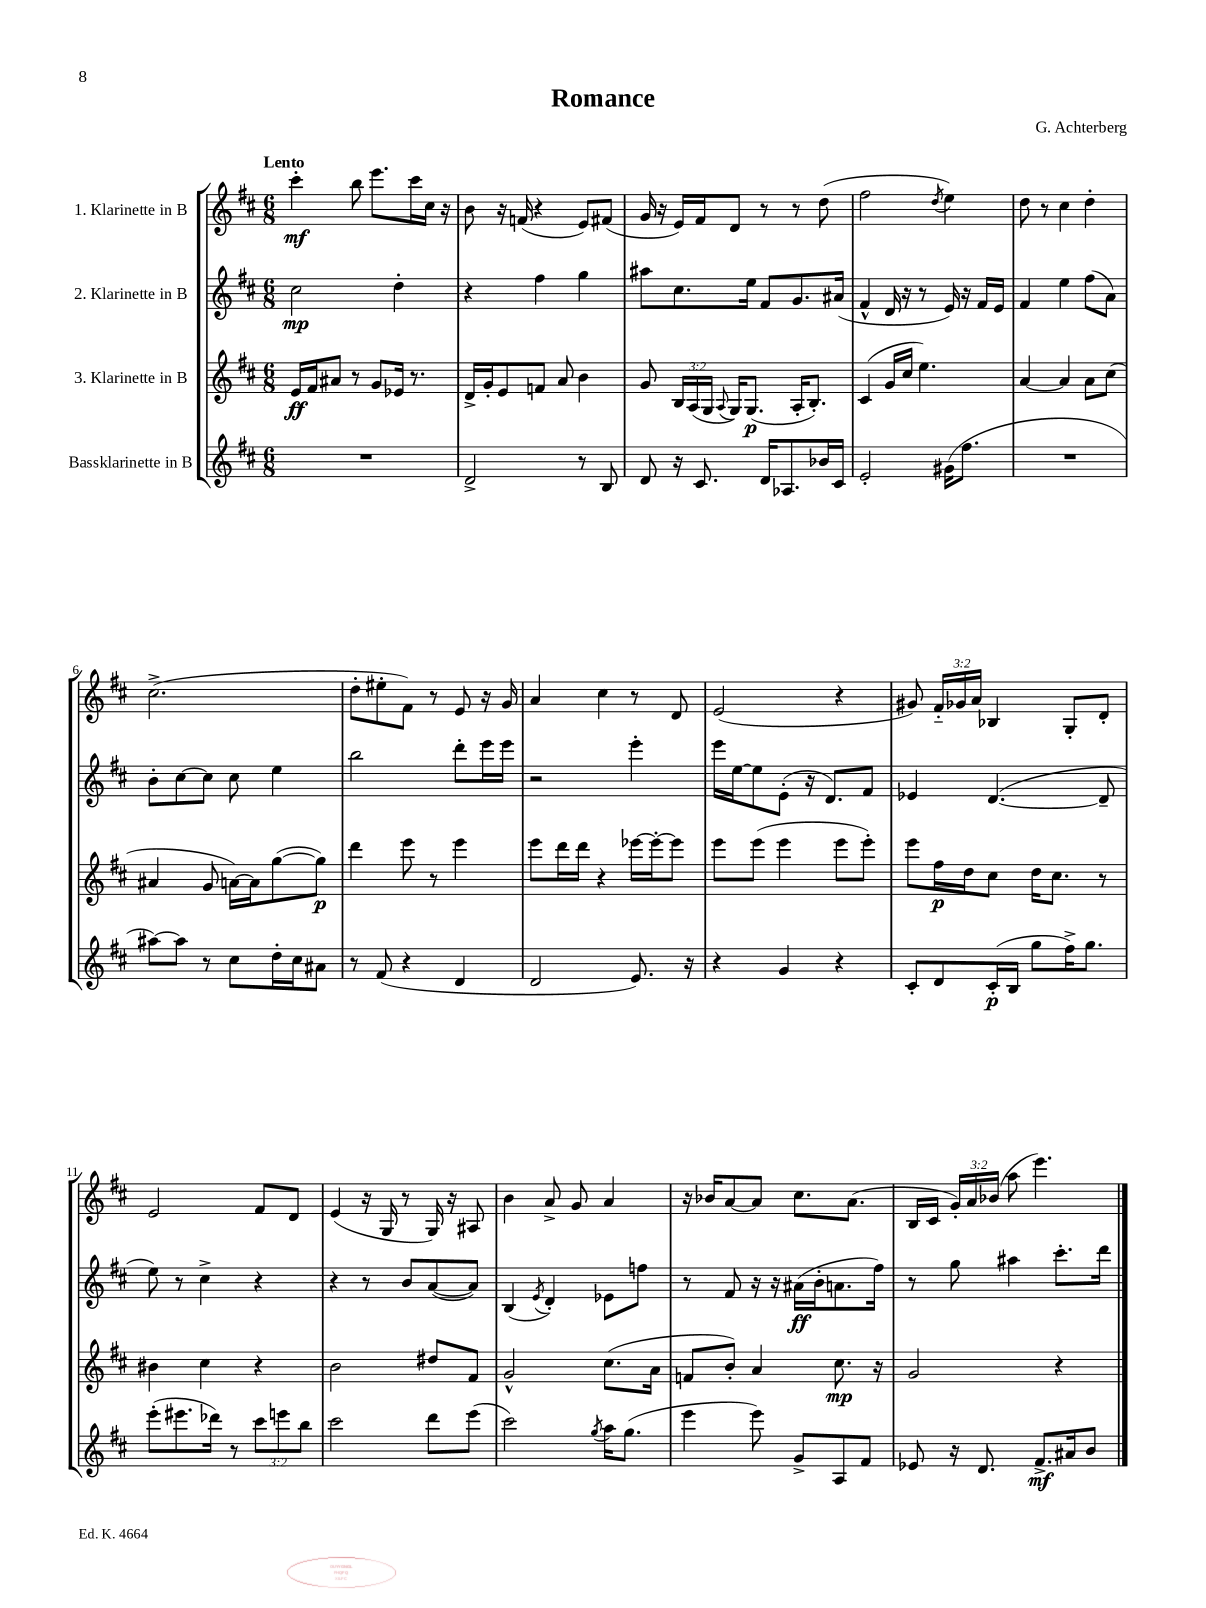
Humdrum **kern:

**kern	**dynam	**kern	**dynam	**kern	**dynam	**kern	**dynam
*part4	*part4	*part3	*part3	*part2	*part2	*part1	*part1
*staff4	*staff4	*staff3	*staff3	*staff2	*staff2	*staff1	*staff1
*I"Bassklarinette in B	*	*I"3. Klarinette in B	*	*I"2. Klarinette in B	*	*I"1. Klarinette in B	*
*clefG2	*	*clefG2	*	*clefG2	*	*clefG2	*
*k[f#c#]	*	*k[f#c#]	*	*k[f#c#]	*	*k[f#c#]	*
*M6/8	*	*M6/8	*	*M6/8	*	*M6/8	*
=1	=1	=1	=1	=1	=1	=1	=1
!	!	!	!	!	!	!LO:TX:a:B:t=Lento	!
2.r	.	16e/LL	ff	2cc#\	mp	4ccc#'\	mf
.	.	16f#/J	.	.	.	.	.
.	.	8a#X/J	.	.	.	.	.
.	.	8r	.	.	.	8bb\	.
.	.	8g/L	.	.	.	8.eee\L	.
.	.	16e-X/Jk	.	4dd'\	.	.	.
.	.	8.r	.	.	.	16ccc#\L	.
.	.	.	.	.	.	16cc#\JJ	.
.	.	.	.	.	.	16r	.
=2	=2	=2	=2	=2	=2	=2	=2
2d^/	.	16d^/LL	.	4r	.	8b\	.
.	.	16g'/J	.	.	.	.	.
.	.	8e/	.	.	.	16r	.
.	.	.	.	.	.	(16fn/	.
.	.	8fn/J	.	4ff#\	.	4r	.
.	.	8a/	.	.	.	.	.
8r	.	4b\	.	4gg\	.	8e/L)	.
8B/	.	.	.	.	.	(8f#X/J	.
=3	=3	=3	=3	=3	=3	=3	=3
8d/	.	8g/	.	8aa#X\L	.	16g/	.
.	.	.	.	.	.	16r	.
16r	.	24B/LL	.	8.cc#\	.	16e/LL)	.
.	.	(24A/	.	.	.	.	.
8.c#/	.	.	.	.	.	16f#/J	.
.	.	24G/JJ	.	.	.	.	.
.	.	8qqA/	.	.	.	.	.
.	.	16G/KL)	.	.	.	8d/J	.
.	.	(8.G/J	p	16ee\Jk	.	.	.
16d/KL	.	.	.	8f#/L	.	8r	.
8.A-X/	.	.	.	.	.	.	.
.	.	16A'/KL	.	8.g/	.	8r	.
.	.	8.B'/J)	.	.	.	.	.
16b-X/L	.	.	.	.	.	(8dd\	.
16c#/JJ	.	.	.	(16a#X/Jk	.	.	.
=4	=4	=4	=4	=4	=4	=4	=4
2e'/	.	(4c#/	.	4f#^^/	.	2ff#\	.
.	.	16g/LL	.	16d/	.	.	.
.	.	16cc#/JJ	.	16r	.	.	.
.	.	4.ee\)	.	8r	.	.	.
.	.	.	.	.	.	8qdd/	.
(16g#X\KL	.	.	.	16e/)	.	4ee\)	.
8.ff#\J	.	.	.	16r	.	.	.
.	.	.	.	16f#/LL	.	.	.
.	.	.	.	16e/JJ	.	.	.
=5	=5	=5	=5	=5	=5	=5	=5
2.r	.	[4a/	.	4f#/	.	8dd\	.
.	.	.	.	.	.	8r	.
.	.	4a/]	.	4ee\	.	4cc#\	.
.	.	8a\L	.	(8ff#\L	.	4dd'\	.
.	.	(8cc#\J	.	8a\J)	.	.	.
!!LO:LB:g=z
=6	=6	=6	=6	=6	=6	=6	=6
[8aa#X\L)	.	4a#X/	.	8b'\L	.	(2.cc#^\	.
8aa#\J]	.	.	.	[8cc#\	.	.	.
8r	.	8g/	.	8cc#\J]	.	.	.
8cc#\L	.	[16an\LL)	.	8cc#\	.	.	.
.	.	16a\J]	.	.	.	.	.
16dd'\L	.	([8gg\	.	4ee\	.	.	.
16cc#\J	.	.	.	.	.	.	.
8a#X\J	.	8gg\J])	p	.	.	.	.
=7	=7	=7	=7	=7	=7	=7	=7
8r	.	4ddd\	.	2bb\	.	8dd'\L	.
(8f#/	.	.	.	.	.	8ee#X'\	.
4r	.	8eee\	.	.	.	8f#\J)	.
.	.	8r	.	.	.	8r	.
4d/	.	4eee\	.	8ddd'\L	.	8e/	.
.	.	.	.	16eee\L	.	16r	.
.	.	.	.	16eee\JJ	.	16g/	.
=8	=8	=8	=8	=8	=8	=8	=8
2d/	.	8eee\L	.	2r	.	4a/	.
.	.	16ddd\L	.	.	.	.	.
.	.	16ddd\JJ	.	.	.	.	.
.	.	4r	.	.	.	4cc#\	.
8.e/)	.	[16eee-X\LL	.	4eee'\	.	8r	.
.	.	16eee-'\J_	.	.	.	.	.
.	.	8eee-\J]	.	.	.	8d/	.
16r	.	.	.	.	.	.	.
=9	=9	=9	=9	=9	=9	=9	=9
4r	.	8eee\L	.	16eee\LL	.	(2e/	.
.	.	.	.	[16ee\J	.	.	.
.	.	(8eee\J	.	8ee\]	.	.	.
4g/	.	4eee\	.	(8e'\J	.	.	.
.	.	.	.	16r	.	.	.
.	.	.	.	8.d/L)	.	.	.
4r	.	8eee\L	.	.	.	4r	.
.	.	8eee'\J)	.	8f#/J	.	.	.
=10	=10	=10	=10	=10	=10	=10	=10
8c#'/L	.	8eee\L	.	4e-X/	.	8g#X/)	.
8d/	.	16ff#\L	p	.	.	24f#/LL	.
.	.	.	.	.	.	24g-X/	.
.	.	16dd\J	.	.	.	.	.
.	.	.	.	.	.	24a/JJ	.
(16c#'/L	p	8cc#\J	.	([4.d/	.	4B-X/	.
16B/JJ	.	.	.	.	.	.	.
8gg\L	.	16dd\KL	.	.	.	.	.
.	.	8.cc#\J	.	.	.	.	.
16ff#^\K)	.	.	.	.	.	8G'/L	.
8.gg\J	.	.	.	.	.	.	.
.	.	8r	.	8d~/]	.	8d'/J	.
!!LO:LB:g=z
=11	=11	=11	=11	=11	=11	=11	=11
(8eee'\L	.	4b#X\	.	8ee\)	.	2e/	.
8.eee#X\	.	.	.	8r	.	.	.
.	.	4cc#\	.	4cc#^\	.	.	.
16ddd-X\Jk)	.	.	.	.	.	.	.
8r	.	.	.	.	.	.	.
12ccc#\L	.	4r	.	4r	.	8f#/L	.
12eeen\	.	.	.	.	.	.	.
.	.	.	.	.	.	8d/J	.
12bb\J	.	.	.	.	.	.	.
=12	=12	=12	=12	=12	=12	=12	=12
2ccc#\	.	2b\	.	4r	.	(4e/	.
.	.	.	.	8r	.	16r	.
.	.	.	.	.	.	16G/	.
.	.	.	.	8b/L	.	8r	.
8ddd\L	.	8dd#X/L	.	([8a/	.	16G/)	.
.	.	.	.	.	.	16r	.
(8eee\J	.	8f#/J	.	8a/J])	.	8A#X/	.
=13	=13	=13	=13	=13	=13	=13	=13
2ccc#\)	.	2g^^/	.	(4B/	.	4b\	.
.	.	.	.	8qe/	.	.	.
.	.	.	.	4d'/)	.	8a^/	.
.	.	.	.	.	.	8g/	.
8qgg/	.	.	.	.	.	.	.
16aa\KL	.	(8.cc#\L	.	8e-X\L	.	4a/	.
(8.gg\J	.	.	.	.	.	.	.
.	.	.	.	8ffn\J	.	.	.
.	.	16a\Jk	.	.	.	.	.
=14	=14	=14	=14	=14	=14	=14	=14
4eee\	.	8fn/L	.	8r	.	16r	.
.	.	.	.	.	.	16b-X/KL	.
.	.	8b'/J)	.	8f#/	.	[8a/	.
8eee\)	.	4a/	.	16r	.	8a/J]	.
.	.	.	.	16r	.	.	.
8g^/L	.	.	.	(16a#X\LL	ff	8.cc#\L	.
.	.	.	.	16b'\J	.	.	.
8A/	.	8.cc#\	mp	8.an\	.	.	.
.	.	.	.	.	.	(8.a\J	.
8f#/J	.	.	.	.	.	.	.
.	.	16r	.	16ff#\Jk)	.	.	.
=15	=15	=15	=15	=15	=15	=15	=15
8e-X/	.	2g/	.	8r	.	16B/LL	.
.	.	.	.	.	.	16c#/JJ	.
16r	.	.	.	8gg\	.	24g'/LL)	.
.	.	.	.	.	.	24a/	.
8.d/	.	.	.	.	.	.	.
.	.	.	.	.	.	(24b-X/JJ	.
.	.	.	.	4aa#X\	.	8aa\	.
8.f#^/L	mf	.	.	.	.	4.eee\)	.
.	.	4r	.	8.ccc#'\L	.	.	.
16a#X/k	.	.	.	.	.	.	.
8b/J	.	.	.	.	.	.	.
.	.	.	.	16ddd\Jk	.	.	.
==	==	==	==	==	==	==	==
*-	*-	*-	*-	*-	*-	*-	*-
